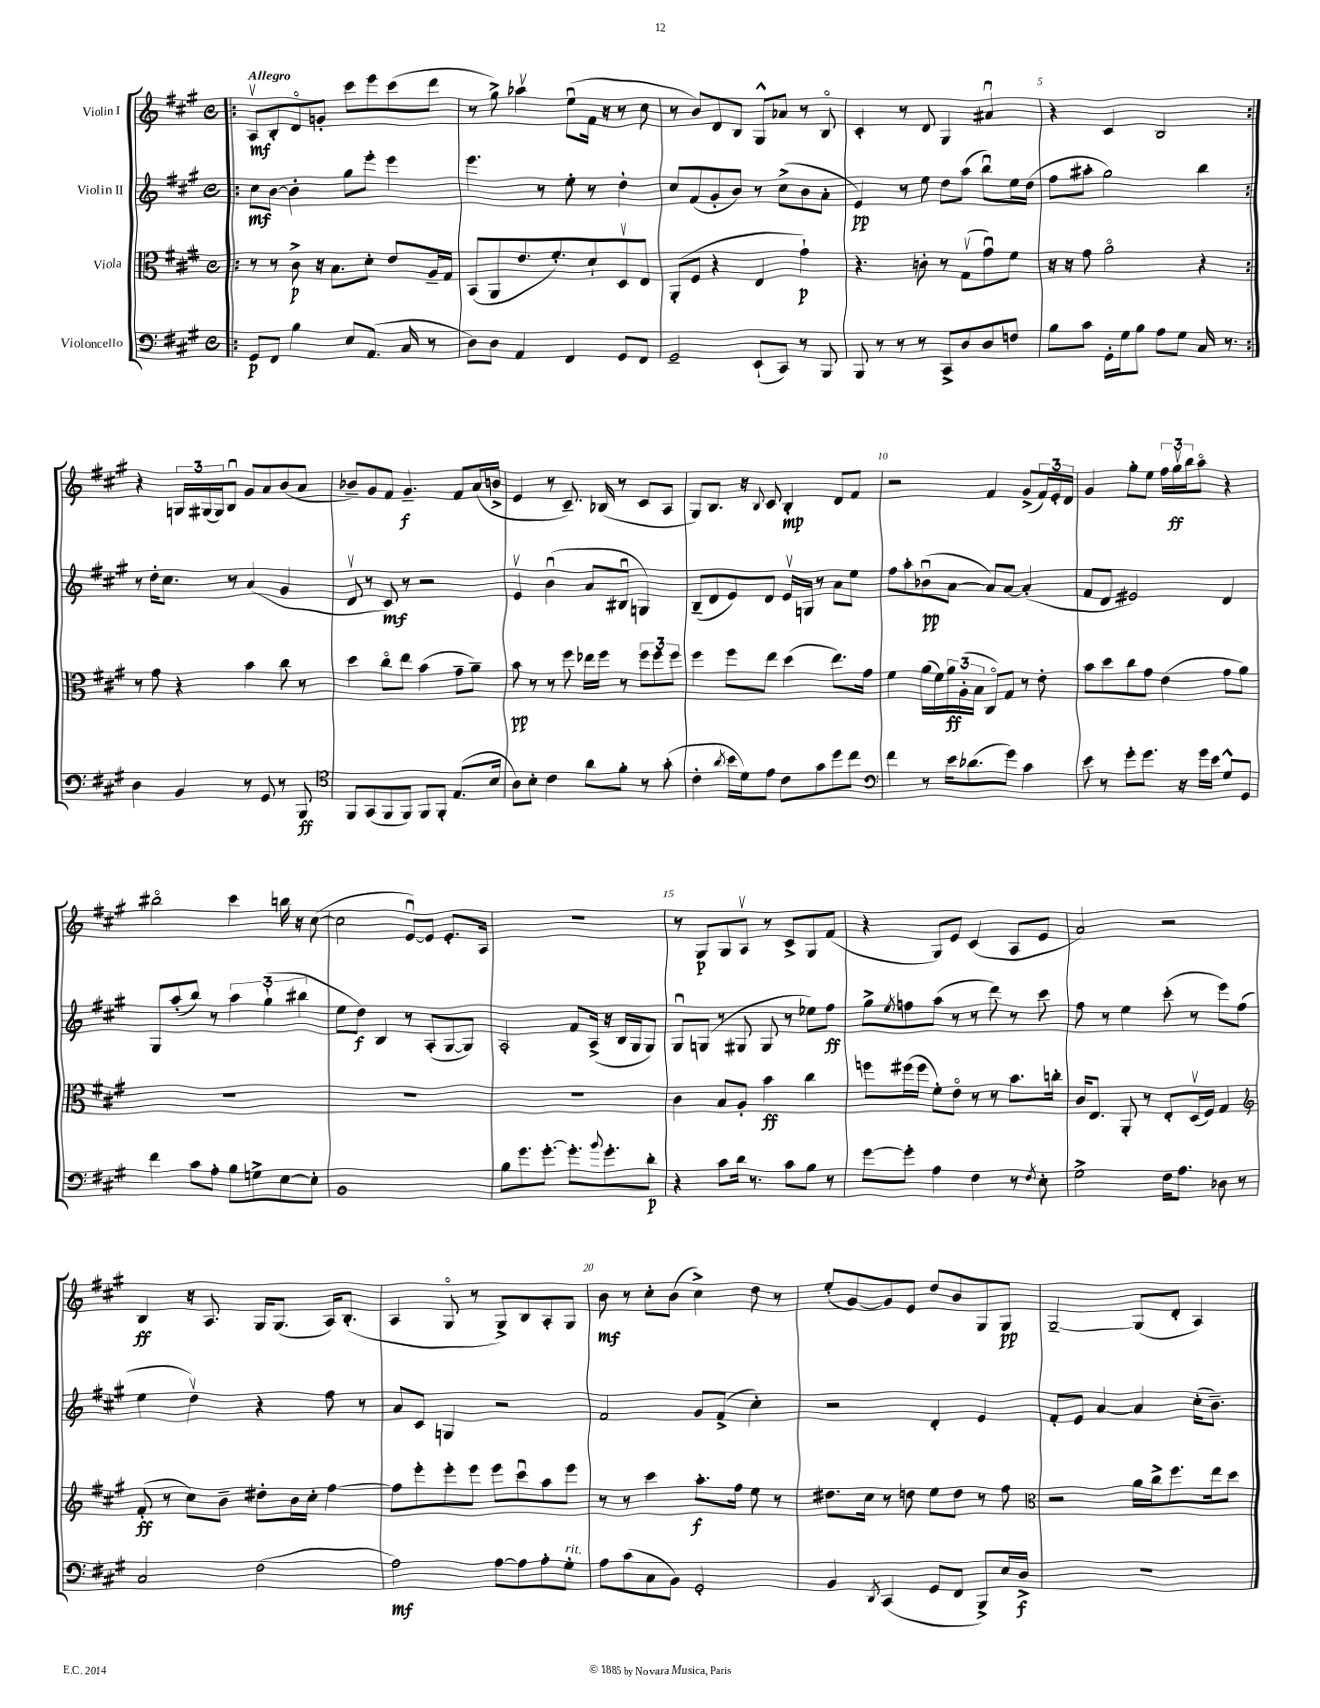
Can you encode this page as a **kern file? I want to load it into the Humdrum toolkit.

**kern	**dynam	**kern	**dynam	**kern	**dynam	**kern	**dynam
*part4	*part4	*part3	*part3	*part2	*part2	*part1	*part1
*staff4	*staff4	*staff3	*staff3	*staff2	*staff2	*staff1	*staff1
*I"Violoncello	*	*I"Viola	*	*I"Violin II	*	*I"Violin I	*
*clefF4	*	*clefC3	*	*clefG2	*	*clefG2	*
*k[f#c#g#]	*	*k[f#c#g#]	*	*k[f#c#g#]	*	*k[f#c#g#]	*
*M4/4	*	*M4/4	*	*M4/4	*	*M4/4	*
*met(c)	*	*met(c)	*	*met(c)	*	*met(c)	*
=1!|:	=1!|:	=1!|:	=1!|:	=1!|:	=1!|:	=1!|:	=1!|:
!	!	!	!	!	!	!LO:TX:a:B:t=Allegro	!
8GG#/L	p	8r	.	8cc#\L	mf	8Av/L	mf
8FF#/J	.	8r	.	[8b\J	.	8B'/	.
4B\	.	8c#^\	p	4b'\]	.	8d/	.
.	.	16r	.	.	.	8gn'/J	.
.	.	8.B\L	.	.	.	.	.
8E/L	.	.	.	8gg#\L	.	8ccc#\L	.
(8.AA/J	.	8d'\J	.	8eee'\J	.	8eee\	.
.	.	8e/L	.	4eee\	.	(8ccc#\	.
16C#/	.	.	.	.	.	.	.
8r	.	16A~/L	.	.	.	8ddd\J	.
.	.	16G#/JJ	.	.	.	.	.
=2	=2	=2	=2	=2	=2	=2	=2
8D\L)	.	(8BB/L	.	4.eee\	.	8r	.
8D\J	.	8AA/	.	.	.	8gg#^\)	.
4AA/	.	8.e/	.	.	.	4aa-Xv\	.
.	.	.	.	8r	.	.	.
.	.	8.f#'/)	.	.	.	.	.
4FF#/	.	.	.	8ee'\	.	(8eeu\L	.
.	.	8d`/	.	8r	.	16f#\Jk	.
.	.	.	.	.	.	16r	.
8GG#/L	.	8Dv/	.	4dd'\	.	8r	.
8FF#/J	.	8E/J	.	.	.	8cc#\	.
=3	=3	=3	=3	=3	=3	=3	=3
2GG#~/	.	(8AA'/L	.	8cc#/L	.	8r	.
.	.	8F#/J	.	(8f#/	.	8b/L)	.
.	.	4r	.	8g#'/	.	8d/	.
.	.	.	.	8b/J)	.	8B/J	.
(8EE`/L	.	4E/	.	8r	.	8G#^^/L	.
8CC#/J)	.	.	.	(8cc#^\L	.	8a-X/J	.
8r	.	4g#`\)	p	8b\	.	8r	.
8BBB/	.	.	.	8a'\J	.	8B/	.
=4	=4	=4	=4	=4	=4	=4	=4
8BBB/	.	4.r	.	4e/)	pp	4c#'/	.
8r	.	.	.	.	.	.	.
8r	.	.	.	8r	.	8r	.
8r	.	8cn'\	.	8ee\	.	8d/	.
8CC#^/L	.	8r	.	8dd\L	.	4G#/	.
8D/	.	(8G#v\L	.	(8aa\J	.	.	.
8D/	.	8g#u\)	.	8bbu\L)	.	4a#Xu/	.
8Fn/J	.	8f#\J	.	16ee\L	.	.	.
.	.	.	.	(16dd\JJ	.	.	.
=5	=5	=5	=5	=5	=5	=5	=5
8B\L	.	16r	.	8ff#\L	.	4r	.
.	.	16r	.	.	.	.	.
8c#\J	.	8g#\	.	8aa#X'\J	.	.	.
16GG#'\LL	.	2a\	.	2gg#\)	.	4c#/	.
16G#\J	.	.	.	.	.	.	.
8B\J	.	.	.	.	.	.	.
8A\L	.	.	.	.	.	2B/	.
8G#\J	.	.	.	.	.	.	.
16C#/	.	4r	.	4bb\	.	.	.
8.r	.	.	.	.	.	.	.
!!LO:LB:g=z
=6:|!	=6:|!	=6:|!	=6:|!	=6:|!	=6:|!	=6:|!	=6:|!
4D\	.	8r	.	8r	.	4r	.
.	.	8g#\	.	16dd'\KL	.	.	.
.	.	.	.	8.cc#\J	.	.	.
4BB/	.	4r	.	.	.	24Gn/LL	.
.	.	.	.	.	.	(24G#X/	.
.	.	.	.	.	.	24G#/J)	.
.	.	.	.	8r	.	8Bu/J	.
8r	.	4b\	.	(4a/	.	8g#/L	.
8GG#/	.	.	.	.	.	8a/	.
8r	.	8cc#\	.	4g#/	.	(8b/	.
8BBB/	ff	8r	.	.	.	8a/J	.
=7	=7	=7	=7	=7	=7	=7	=7
*clefC4	*	*	*	*	*	*	*
8FF#/L	.	4dd\	.	8dv/	.	8b-X~/L)	.
(8GG#/	.	.	.	8r	.	8g#/	.
8FF#/	.	8cc#\L	.	8c#/)	mf	8f#/J	.
8FF#/J)	.	8ee\J	.	8r	.	4.g#~/	f
8FF#/L	.	(4b\	.	2r	.	.	.
8FF#'/J	.	.	.	.	.	.	.
(8.E/L	.	8g#~\L	.	.	.	8f#/L	.
.	.	8a~\J)	.	.	.	(16a/L	.
16B/Jk	.	.	.	.	.	16bn^/JJ	.
=8	=8	=8	=8	=8	=8	=8	=8
8A\L)	.	8b\	pp	4ev/	.	4e/	.
8B'\J	.	8r	.	.	.	.	.
4c#\	.	8r	.	(4bu\	.	8r	.
.	.	8ff#\	.	.	.	8.c#~/)	.
8a\L	.	16ee-X\LL	.	8a/L	.	.	.
.	.	16ff#\JJ	.	.	.	(16B-X/	.
8f#'\J	.	8r	.	8B#Xu/J	.	8r	.
8r	.	12ff#\L	.	4Gn/)	.	8c#/L	.
.	.	12ff#\	.	.	.	.	.
(8g#'\	.	.	.	.	.	8A/J	.
.	.	12ff#\J	.	.	.	.	.
=9	=9	=9	=9	=9	=9	=9	=9
4c#'\	.	4ff#\	.	(8B~/L	.	8G#/L)	.
.	.	.	.	8d/	.	8.B/J	.
8qa/	.	.	.	.	.	.	.
16b\LL	.	8ff#\L	.	8e/)	.	.	.
16d\J)	.	.	.	.	.	16r	.
.	.	.	.	.	.	8qqB/	.
8e\J	.	8ee\J	.	8d/J	.	8c#/	.
8c#\L	.	(4dd\	.	16ev/LL	.	4B'/	mp
.	.	.	.	16Gn/JJ	.	.	.
8g#\	.	.	.	8r	.	.	.
8dd\	.	8.ee\L)	.	8a\L	.	8d/L	.
8cc#\J	.	.	.	8ee\J	.	8f#/J	.
.	.	16g#\Jk	.	.	.	.	.
=10	=10	=10	=10	=10	=10	=10	=10
*clefF4	*	*	*	*	*	*	*
4f#\	.	4f#\	.	8ff#\L	.	2r	.
.	.	.	.	8aa'\	.	.	.
8r	.	(16a\LL	.	(8b-Xu\	pp	.	.
.	.	16f#\)	.	.	.	.	.
16e\KL	.	24a\	ff	[8a\J	.	.	.
.	.	(24A'\	.	.	.	.	.
(8.d-X\	.	.	.	.	.	.	.
.	.	24B\JJ	.	.	.	.	.
.	.	8C#/L)	.	8a/L])	.	4f#/	.
8g#\J)	.	8G#/J	.	[8a/J	.	.	.
4c#\	.	8r	.	(4a'/]	.	(8g#^/L	.
.	.	8e'\	.	.	.	24f#/L)	.
.	.	.	.	.	.	24e'/	.
.	.	.	.	.	.	24d/JJ	.
=11	=11	=11	=11	=11	=11	=11	=11
8e\	.	8b\L	.	8f#/L	.	4g#/	.
8r	.	8dd\	.	8d/J	.	.	.
8g#'\L	.	8cc#\	.	2e#X/)	.	8gg#'\L	.
8.g#\J	.	8g#\J	.	.	.	8ee\J	.
.	.	(4e\	.	.	.	24ff#\LL	.
.	.	.	.	.	.	24gg#v\	ff
16r	.	.	.	.	.	.	.
.	.	.	.	.	.	24bb\J	.
16g#\LL	.	.	.	.	.	8aa\J	.
16e\JJ	.	.	.	.	.	.	.
8G#^^/L	.	8g#\L	.	4d/	.	4r	.
8GG#/J	.	8a\J)	.	.	.	.	.
!!LO:LB:g=z
=12	=12	=12	=12	=12	=12	=12	=12
4f#\	.	1r	.	8G#/L	.	2bb#X\	.
.	.	.	.	(8aa'/	.	.	.
8c#\L	.	.	.	8bb/J)	.	.	.
8A'\J	.	.	.	8r	.	.	.
8B\L	.	.	.	6aa\	.	4ccc#\	.
8Gn^\	.	.	.	.	.	.	.
.	.	.	.	(6gg#`\	.	.	.
[8E\	.	.	.	.	.	16bbn\	.
.	.	.	.	.	.	16r	.
.	.	.	.	6bb#X\	.	.	.
8E'\J]	.	.	.	.	.	([8cc#\	.
=13	=13	=13	=13	=13	=13	=13	=13
1BB	.	1r	.	8ee\L	.	2cc#\]	.
.	.	.	.	8dd\J)	f	.	.
.	.	.	.	4B/	.	.	.
.	.	.	.	8r	.	[8eu/L)	.
.	.	.	.	(8A'/L	.	8e/J]	.
.	.	.	.	[8G#/	.	8.e'/L	.
.	.	.	.	8G#/J])	.	.	.
.	.	.	.	.	.	16A/Jk	.
=14	=14	=14	=14	=14	=14	=14	=14
8B\L	.	1r	.	2A'/	.	1r	.
8.g#\	.	.	.	.	.	.	.
[8.g#'\J	.	.	.	.	.	.	.
8.g#'\L]	.	.	.	8f#/L	.	.	.
.	.	.	.	(16A^/Jk	.	.	.
8qqb/	.	.	.	.	.	.	.
8.g#'\	.	.	.	16r	.	.	.
.	.	.	.	16B/LL	.	.	.
.	.	.	.	16G#/J	.	.	.
8d'\J	p	.	.	8G#/J)	.	.	.
=15	=15	=15	=15	=15	=15	=15	=15
4r	.	4c#\	.	8G#u/L	.	8r	.
.	.	.	.	(8Gn/J	.	8G#/L	p
8c#\L	.	8B/L	.	8r	.	8G#/	.
16d\Jk	.	8A'/J	.	8G#X/	.	8Av/J	.
8.r	.	.	.	.	.	.	.
.	.	4b\	ff	8G#/	.	8r	.
8c#\L	.	.	.	8r	.	8c#^/L	.
8B\J	.	4cc#\	.	8ee-X\L)	.	8G#/	.
8r	.	.	.	8ff#\J	ff	(8f#/J	.
=16	=16	=16	=16	=16	=16	=16	=16
[8g#\L	.	8ffn\L	.	8gg#^\L	.	4r	.
.	.	.	.	8qee/	.	.	.
8g#'\J]	.	(16ff#X\L	.	8ffn\	.	.	.
.	.	16ff#\JJ	.	.	.	.	.
4A\	.	8f#'\L)	.	(8aa\J	.	8G#/L)	.
.	.	8e\J	.	8r	.	8e/J	.
4F#\	.	8r	.	8r	.	(4c#/	.
.	.	8r	.	8ddd\)	.	.	.
8r	.	8.b\L	.	8r	.	8A/L	.
8qF#/	.	.	.	.	.	.	.
8E'\	.	.	.	8ccc#\	.	8e/J	.
.	.	16ccn'\Jk	.	.	.	.	.
=17	=17	=17	=17	=17	=17	=17	=17
2G#^\	.	16c#/KL	.	8ff#\	.	2a/)	.
.	.	8.E/J	.	.	.	.	.
.	.	.	.	8r	.	.	.
.	.	8AA'/	.	4ee\	.	.	.
.	.	8r	.	.	.	.	.
16F#\KL	.	8E'/L	.	(8ccc#'\	.	2r	.
8.A\J	.	.	.	.	.	.	.
.	.	(16Dv/L	.	8r	.	.	.
.	.	16F#/JJ)	.	.	.	.	.
8D-X\	.	4G#/	.	8eee\L)	.	.	.
8r	.	.	.	(8ff#\J	.	.	.
!!LO:LB:g=z
=18	=18	=18	=18	=18	=18	=18	=18
*	*	*clefG2	*	*	*	*	*
2C#/	.	(8f#'/	ff	4ee\	.	4B/	ff
.	.	8r	.	.	.	.	.
.	.	8cc#\L)	.	4ddv\)	.	16r	.
.	.	.	.	.	.	8.A/	.
.	.	8b~\J	.	.	.	.	.
(2F#\	.	8dd#X'\L	.	4r	.	16G#/KL	.
.	.	.	.	.	.	(8.G#/J	.
.	.	16b\L	.	.	.	.	.
.	.	16cc#'\JJ	.	.	.	.	.
.	.	[4ff#\	.	8ff#\	.	16A/KL)	.
.	.	.	.	.	.	(8.B'/J	.
.	.	.	.	8r	.	.	.
=19	=19	=19	=19	=19	=19	=19	=19
2A\)	mf	8ff#\L]	.	8a/L	.	4A/	.
.	.	8eee'\	.	8c#/J	.	.	.
.	.	8eee'\	.	4Gn/	.	8G#/	.
.	.	8eee\J	.	.	.	8r	.
[8A\L	.	8eee\L	.	2r	.	8G#^/L)	.
8A\]	.	8ccc#u\	.	.	.	8B/	.
8A'\	.	8aa\	.	.	.	8A'/	.
!LO:TX:a:i:t=rit.	!	!	!	!	!	!	!
8G#'\J	.	8eee\J	.	.	.	8G#/J	.
=20	=20	=20	=20	=20	=20	=20	=20
8A\L	.	8r	.	2f#/	.	8b\	mf
(8c#\	.	8r	.	.	.	8r	.
8C#\	.	4ccc#\	.	.	.	8cc#'\L	.
8BB\J)	.	.	.	.	.	(8b\J	.
2GG#'/	.	8.aa'\L	f	8g#/L	.	4cc#^\)	.
.	.	.	.	(8f#^/J	.	.	.
.	.	16ff#\Jk	.	.	.	.	.
.	.	8ee\	.	4cc#'\)	.	8dd\	.
.	.	8r	.	.	.	8r	.
=21	=21	=21	=21	=21	=21	=21	=21
4BB/	.	8.dd#X\L	.	2r	.	(8ee'/L	.
.	.	.	.	.	.	[8g#/)	.
.	.	16cc#\Jk	.	.	.	.	.
8qDD/	.	.	.	.	.	.	.
(4CC#/	.	8r	.	.	.	8g#/]	.
.	.	8ddn\	.	.	.	8e/J	.
8GG#/L	.	8ee\L	.	4d'/	.	8dd/L	.
8FF#/J	.	8dd\J	.	.	.	8b/	.
8BBB^/L)	.	8r	.	4e/	.	8G#/	.
16E/L	.	8ff#\	.	.	.	8G#/J	pp
16D^/JJ	f	.	.	.	.	.	.
=22	=22	=22	=22	=22	=22	=22	=22
*	*	*clefC3	*	*	*	*	*
1r	.	2r	.	8f#'/L	.	[2G#~/	.
.	.	.	.	8e/J	.	.	.
.	.	.	.	[4a/	.	.	.
.	.	16a\LL	.	4a/]	.	(8G#/L]	.
.	.	16cc#^\J	.	.	.	.	.
.	.	8.ff#\	.	.	.	8d'/J	.
.	.	.	.	(16cc#'\KL	.	4A/)	.
.	.	16ee\k	.	8.b~\J)	.	.	.
.	.	8dd\J	.	.	.	.	.
==	==	==	==	==	==	==	==
*-	*-	*-	*-	*-	*-	*-	*-
